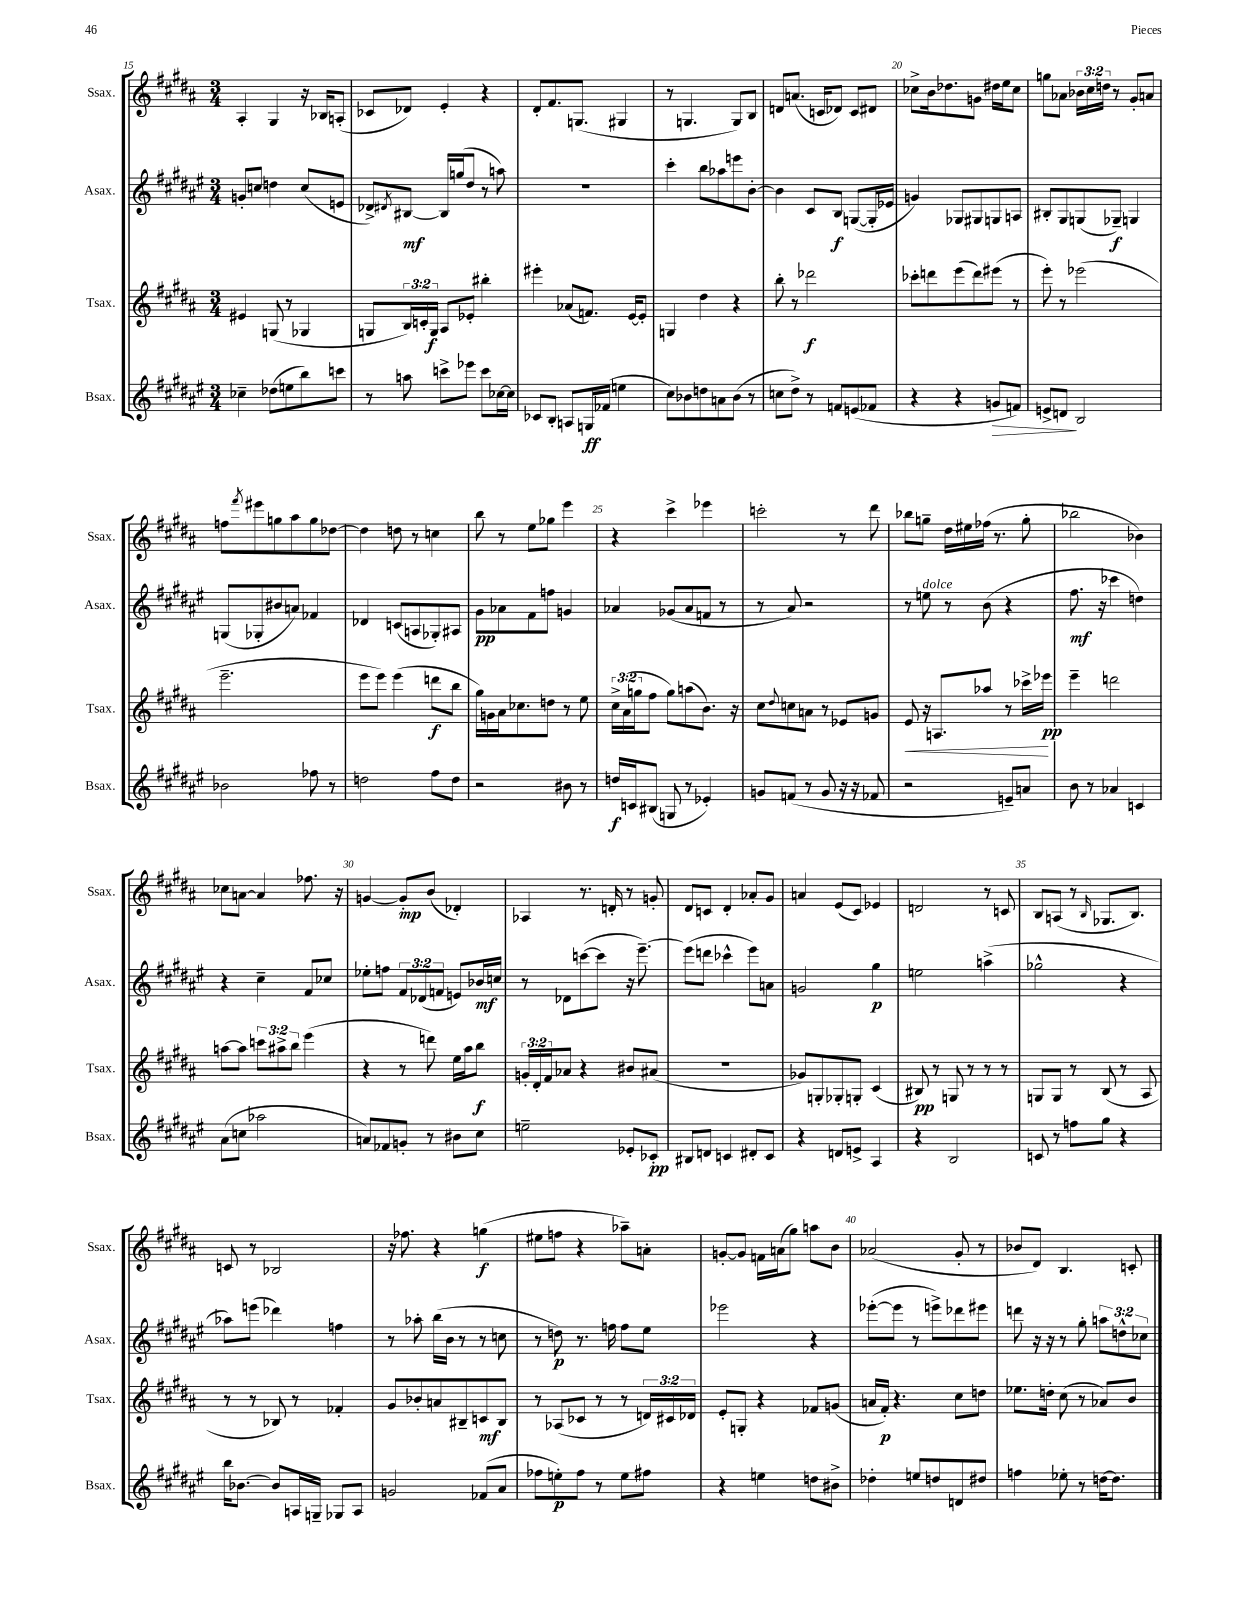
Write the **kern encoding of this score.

**kern	**dynam	**kern	**dynam	**kern	**dynam	**kern	**dynam
*part4	*part4	*part3	*part3	*part2	*part2	*part1	*part1
*staff4	*staff4	*staff3	*staff3	*staff2	*staff2	*staff1	*staff1
*I"Bsax.	*	*I"Tsax.	*	*I"Asax.	*	*I"Ssax.	*
*I'Bsax.	*	*I'Tsax.	*	*I'Asax.	*	*I'Ssax.	*
*clefG2	*	*clefG2	*	*clefG2	*	*clefG2	*
*k[f#c#g#d#a#e#]	*	*k[f#c#g#d#a#]	*	*k[f#c#g#d#a#e#]	*	*k[f#c#g#d#a#]	*
*M3/4	*	*M3/4	*	*M3/4	*	*M3/4	*
=15	=15	=15	=15	=15	=15	=15	=15
4cc-X~\	.	4e#X/	.	8gn'/L	.	4A#'/	.
.	.	.	.	8ccn/J	.	.	.
(8dd-X\L	.	(8Gn/	.	4ddn\	.	4G#/	.
8een\	.	8r	.	.	.	.	.
8bb\)	.	4G-X/	.	(8cc/L	.	16r	.
.	.	.	.	.	.	16B-X/KL	.
8cccn\J	.	.	.	8en/J	.	(8An'/J	.
=16	=16	=16	=16	=16	=16	=16	=16
8r	.	8Gn/L	.	8d-X^/L)	.	8c-X/L	.
.	.	.	.	8qd#X/	.	.	.
8aan\	.	24B/L)	.	[8B#X/J	mf	8d-X/J)	.
.	.	24cn'/	.	.	.	.	.
.	.	24G/JJ	f	.	.	.	.
8cccn^\L	.	8A#/L	.	16B#/LL]	.	4e'/	.
.	.	.	.	(16ggn/J	.	.	.
8eee-X\J	.	8e-X'/J	.	8dd#/J	.	.	.
8ccc\L	.	4bb#X'\	.	8r	.	4r	.
[16cc-X\L	.	.	.	8aan\)	.	.	.
16cc-\JJ]	.	.	.	.	.	.	.
=17	=17	=17	=17	=17	=17	=17	=17
8c-X/L	.	4eee#X'\	.	2.r	.	8d#'/L	.
8B'/J	.	.	.	.	.	8.f#/	.
8An/L	.	(8a-X/L	.	.	.	.	.
.	.	.	.	.	.	(8.Gn/J	.
16Gn/L	ff	8.fn/J)	.	.	.	.	.
(16f-X/JJ	.	.	.	.	.	.	.
4een\	.	.	.	.	.	4G#X/	.
.	.	[16e/KL	.	.	.	.	.
.	.	8e'/J]	.	.	.	.	.
=18	=18	=18	=18	=18	=18	=18	=18
8cc#\L)	.	4Gn/	.	4ccc#'\	.	8r	.
8b-X\	.	.	.	.	.	4.Gn/	.
8ddn\	.	4dd#\	.	8bb\L	.	.	.
8an\	.	.	.	8aa-X\	.	.	.
(8b-\J	.	4r	.	8eeen\	.	8G/L)	.
8r	.	.	.	[8b'\J	.	8B/J	.
=19	=19	=19	=19	=19	=19	=19	=19
8ccn\L	.	8bb'\	.	4b\]	.	8dn/L	.
8dd#^\J)	.	8r	.	.	.	(8.an/J	.
8r	.	2ddd-X\	f	8c#/L	.	.	.
.	.	.	.	.	.	16cn/KL	.
8fn/L	.	.	.	8B/J	f	8d-X/J)	.
(8en/	.	.	.	([8Gn/L	.	8c/L	.
8f-X/J	.	.	.	16G'/L]	.	8d#X/J	.
.	.	.	.	16e-X/JJ	.	.	.
=20	=20	=20	=20	=20	=20	=20	=20
4r	.	8ccc-X'\L	.	4gn/)	.	8cc-X^\L	.
.	.	8dddn\	.	.	.	16b\k	.
.	.	.	.	.	.	8.dd-X\	.
4r	.	(8eee\	.	8G-X/L	.	.	.
.	.	8ddd\)	.	8G#X/	.	8gn\J	.
!	!LO:HP:b	!	!	!	!	!	!
8gn/L	>	(8eee#X\J	.	8Gn/	.	16dd#X\LL	.
.	.	.	.	.	.	16ee\J	.
8fn/J)	.	8r	.	8An/J	.	8cc-\J	.
=21	=21	=21	=21	=21	=21	=21	=21
8en^/L	.	8eee'\)	.	8B#X'/L	.	8ggn\L	.
8dn/J	.	8r	.	8G#/	.	8a-X\J	.
2B/	]	(2eee-X\	.	(8Gn/	.	24b-X\LL	.
.	.	.	.	.	.	24cc#\	.
.	.	.	.	.	.	24ddn\JJ	.
.	.	.	.	8G-X~/J)	f	8r	.
.	.	.	.	4Gn/	.	8g#'/L	.
.	.	.	.	.	.	8an/J	.
!!LO:LB:g=z
=22	=22	=22	=22	=22	=22	=22	=22
2b-X\	.	2.eee~\	.	(8Gn/L	.	8ffn\L	.
.	.	.	.	.	.	8qfff#/	.
.	.	.	.	8G-X'/	.	8eee#X\	.
.	.	.	.	8b#X/	.	8ggn\	.
.	.	.	.	8an/J)	.	8aa#\	.
8ff-X\	.	.	.	4f-X/	.	8gg\	.
8r	.	.	.	.	.	[8dd-X\J	.
=23	=23	=23	=23	=23	=23	=23	=23
2ddn\	.	8eee\L	.	4d-X/	.	4dd-\]	.
.	.	8eee\J)	.	.	.	.	.
.	.	(4eee\	.	(8cn/L	.	8ddn\	.
.	.	.	.	8An/	.	8r	.
8ff#\L	.	8dddn\L	f	8G-X'/)	.	4ccn\	.
8dd\J	.	8bb\J	.	8A#X/J	.	.	.
=24	=24	=24	=24	=24	=24	=24	=24
2r	.	16gg#\LL)	.	8g#\L	pp	8bb\	.
.	.	16gn\	.	.	.	.	.
.	.	16a#\J	.	8a-X\	.	8r	.
.	.	8.cc-X\	.	.	.	.	.
.	.	.	.	8f#\	.	8ee\L	.
.	.	8ddn\J	.	8ffn\J	.	8gg-X\J	.
8b#X\	.	8r	.	4gn/	.	4eee\	.
8r	.	8ee\	.	.	.	.	.
=25	=25	=25	=25	=25	=25	=25	=25
16ddn/LL	f	24cc#^\LL	.	4a-X/	.	4r	.
.	.	(24a#\	.	.	.	.	.
16cn/J	.	.	.	.	.	.	.
.	.	24ggn\J	.	.	.	.	.
(8B#X/J	.	8ff#\J	.	.	.	.	.
8Gn/	.	8gg\L)	.	(8g-X/L	.	4ccc#^\	.
8r	.	(8aan\	.	8a-/	.	.	.
4e-X'/)	.	8.b\J)	.	8fn/J	.	4eee-X\	.
.	.	.	.	8r	.	.	.
.	.	16r	.	.	.	.	.
=26	=26	=26	=26	=26	=26	=26	=26
8gn/L	.	8cc#\L	.	8r	.	2cccn'\	.
.	.	8qqdd#/	.	.	.	.	.
(8fn/J	.	8ccn\	.	8a#/)	.	.	.
8r	.	8an\J	.	2r	.	.	.
8g/	.	8r	.	.	.	.	.
16r	.	8e-X/L	.	.	.	8r	.
16r	.	.	.	.	.	.	.
8f-X/	.	8gn/J	.	.	.	8ddd#\	.
=27	=27	=27	=27	=27	=27	=27	=27
!	!	!	!LO:HP:b	!	!	!	!
2r	.	8e/	<	8r	.	8bb-X\L	.
!	!	!	!	!LO:TX:a:i:t=dolce	!	!	!
.	.	16r	.	8een\	.	8ggn~\J	.
.	.	8.An/L	.	.	.	.	.
.	.	.	.	8r	.	16dd#\LL	.
.	.	.	.	.	.	16ee#X\	.
.	.	8aa-X/J	.	(8b\	.	(16ff-X\JJ	.
.	.	.	.	.	.	8.r	.
8en~/L)	.	8r	.	4r	.	.	.
8an/J	.	16ccc-X^\LL	.	.	.	8gg'\	.
.	.	16eee-X\JJ	pp	.	.	.	.
.	.	.	[	.	.	.	.
=28	=28	=28	=28	=28	=28	=28	=28
8b\	.	4eee~\	.	8.ff#\	mf	2bb-X\	.
8r	.	.	.	.	.	.	.
.	.	.	.	16r	.	.	.
4a-X/	.	2dddn\	.	4ccc-X\	.	.	.
4cn/	.	.	.	4ddn\)	.	4b-X\)	.
!!LO:LB:g=z
=29	=29	=29	=29	=29	=29	=29	=29
(8a#\L	.	[8aan\L	.	4r	.	8cc-X\L	.
8ccn\J	.	8aa\J]	.	.	.	[8an\J	.
2aa-X\	.	12cccn\L	.	4cc#~\	.	4a/]	.
.	.	12aa#X^\	.	.	.	.	.
.	.	12bb\J	.	.	.	.	.
.	.	(4eee\	.	8f#/L	.	8.ff-X\	.
.	.	.	.	8cc-X/J	.	.	.
.	.	.	.	.	.	16r	.
=30	=30	=30	=30	=30	=30	=30	=30
8an/L)	.	4r	.	8ee-X'\L	.	[4gn/	.
8f-X/	.	.	.	8ffn\J	.	.	.
8gn'/J	.	8r	.	12f#/L	.	8g'/L]	mp
.	.	.	.	(12d-X/	.	.	.
8r	.	8dddn\)	.	.	.	(8b/J	.
.	.	.	.	12fn/J	.	.	.
8b#X\L	.	16ee\LL	.	8en/L)	.	4d-X'/)	.
.	.	16aa#\J	.	.	.	.	.
8cc#\J	.	8bb\J	f	16b-X/L	mf	.	.
.	.	.	.	16ccn/JJ	.	.	.
=31	=31	=31	=31	=31	=31	=31	=31
2een~\	.	24gn'/LL	.	8r	.	4A-X/	.
.	.	24d#'/	.	.	.	.	.
.	.	24f#/J	.	.	.	.	.
.	.	8a-X/J	.	8d-X\L	.	.	.
.	.	4r	.	([8cccn\	.	8.r	.
.	.	.	.	8ccc\J]	.	.	.
.	.	.	.	.	.	16dn'/	.
8e-X'/L	.	8b#X/L	.	16r	.	8r	.
.	.	.	.	[8.eee#~\)	.	.	.
8c-X'/J	pp	(8a#X/J	.	.	.	8gn'/	.
=32	=32	=32	=32	=32	=32	=32	=32
8B#X/L	.	2.r	.	(8eee#\L]	.	8d#/L	.
8dn/J	.	.	.	8dddn\J	.	8cn/J	.
4cn/	.	.	.	4ccc-X^^\	.	4d#'/	.
8d#X'/L	.	.	.	8eee#\L)	.	8a-X'/L	.
8c/J	.	.	.	8an\J	.	8g#/J	.
=33	=33	=33	=33	=33	=33	=33	=33
4r	.	8g-X/L)	.	2gn/	.	4an/	.
.	.	8Gn'/	.	.	.	.	.
8dn/L	.	8G-X'/	.	.	.	(8e/L	.
8en^/J	.	8Gn'/J	.	.	.	8c#/J)	.
4A#/	.	(4c#/	.	4gg#\	p	4e-X/	.
=34	=34	=34	=34	=34	=34	=34	=34
4r	.	8B#X/)	pp	2een\	.	2dn/	.
.	.	8r	.	.	.	.	.
2B/	.	8Gn/	.	.	.	.	.
.	.	8r	.	.	.	.	.
.	.	8r	.	(4aan^\	.	8r	.
.	.	8r	.	.	.	8cn/	.
=35	=35	=35	=35	=35	=35	=35	=35
8cn/	.	8Gn/L	.	2gg-X^^\	.	8B/L	.
8r	.	8G/J	.	.	.	(8An/J	.
8ffn\L	.	8r	.	.	.	8r	.
.	.	.	.	.	.	16qqB/	.
8gg#\J	.	(8B/	.	.	.	8.G-X/L	.
4r	.	8r	.	4r	.	.	.
.	.	.	.	.	.	8.B/J)	.
.	.	8A#/	.	.	.	.	.
!!LO:LB:g=z
=36	=36	=36	=36	=36	=36	=36	=36
16bb\KL	.	8r	.	8aa-X\L)	.	8cn/	.
[8.b-X\J	.	.	.	.	.	.	.
.	.	8r	.	(8eeen\J	.	8r	.
8b-/L]	.	8B-X/)	.	4ddd-X\)	.	2B-X/	.
16An/L	.	8r	.	.	.	.	.
16Gn~/JJ	.	.	.	.	.	.	.
8G-X/L	.	4f-X'/	.	4ffn\	.	.	.
8A/J	.	.	.	.	.	.	.
=37	=37	=37	=37	=37	=37	=37	=37
2gn/	.	8g#/L	.	8r	.	16r	.
.	.	.	.	.	.	8.ff-X\	.
.	.	8b-X'/	.	8aa-X'\	.	.	.
.	.	8an/	.	(16bb\LL	.	4r	.
.	.	.	.	16b\JJ	.	.	.
.	.	8B#X~/	.	8r	.	.	.
(8f-X/L	.	8cn/	mf	8r	.	(4ggn\	f
8a#/J	.	8B#/J	.	8ccn\	.	.	.
=38	=38	=38	=38	=38	=38	=38	=38
8ff-X\L	.	8r	.	8r	.	8ee#X\L	.
8een'\)	p	(8A-X/L	.	8ddn\)	p	8ffn\J	.
8ff-\J	.	8c-X/J	.	8.r	.	4r	.
8r	.	8r	.	.	.	.	.
.	.	.	.	16ffn\	.	.	.
8ee\L	.	8r	.	8ff\L	.	8aa-X~\L)	.
8ff#X\J	.	24dn/LL)	.	8ee#\J	.	8an'\J	.
.	.	24c#X/	.	.	.	.	.
.	.	24d-X/JJ	.	.	.	.	.
=39	=39	=39	=39	=39	=39	=39	=39
4r	.	8e'/L	.	2eee-X\	.	[8gn'/L	.
.	.	8Gn'/J	.	.	.	8g/J]	.
4een\	.	4r	.	.	.	16fn\LL	.
.	.	.	.	.	.	(16an\J	.
.	.	.	.	.	.	8gg#\J)	.
8ddn\L	.	8f-X/L	.	4r	.	8aan\L	.
8b#X^\J	.	(8gn/J	.	.	.	8b\J	.
=40	=40	=40	=40	=40	=40	=40	=40
4dd-X'\	.	16an/LL	.	([8eee-X'\L	.	(2a-X/	.
.	.	16f#'/JJ)	p	.	.	.	.
.	.	4.r	.	8eee-\J]	.	.	.
8een/L	.	.	.	8r	.	.	.
8ddn/	.	.	.	8eeen^\L)	.	.	.
8dn/	.	8cc#\L	.	8ddd-X\	.	8g#'/	.
8dd#X/J	.	8ddn\J	.	8eee#X\J	.	8r	.
=41	=41	=41	=41	=41	=41	=41	=41
4ffn\	.	8.ee-X\L	.	8dddn\	.	8b-X/L	.
.	.	.	.	16r	.	8d#/J)	.
.	.	16ddn'\Jk	.	16r	.	.	.
8ee-X'\	.	(8cc#\	.	8r	.	4.B/	.
8r	.	8r	.	8gg#'\	.	.	.
[16ddn\KL	.	8a-X/L)	.	12aan\L	.	.	.
8.dd\J]	.	.	.	.	.	.	.
.	.	.	.	12ddn^^\	.	.	.
.	.	8b/J	.	.	.	8cn'/	.
.	.	.	.	12cc-X\J	.	.	.
==	==	==	==	==	==	==	==
*-	*-	*-	*-	*-	*-	*-	*-
